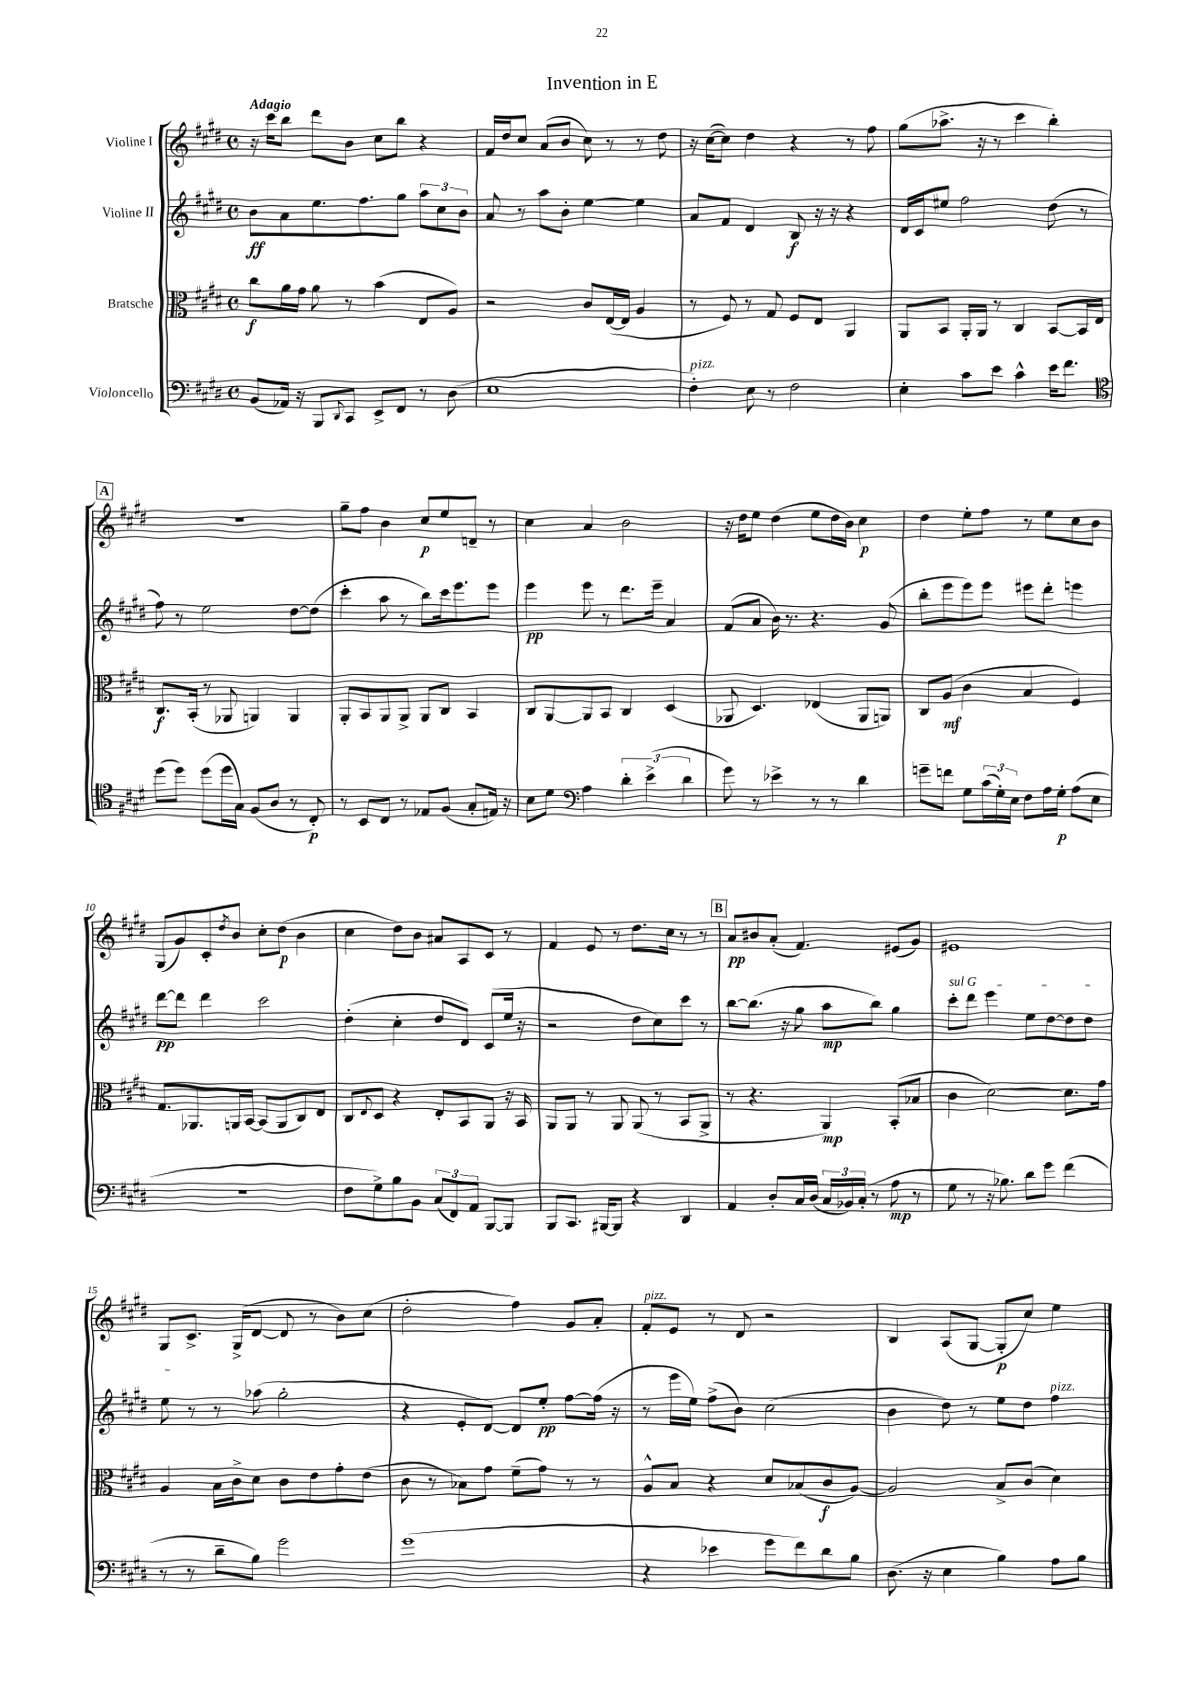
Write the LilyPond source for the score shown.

\header { title = "Invention in E" }
<<
\new StaffGroup <<
\new Staff = "s0" \with { instrumentName = "Violine I" } {
    \clef treble \key e \major \defaultTimeSignature \time 4/4 \tempo "Adagio"
    r16 cis'''16 b''8 dis'''8 b'8 cis''8 b''8 r4 |
    fis'16 dis''16 cis''8 a'8( b'8 cis''8) r8 r8 dis''8 |
    r16 cis''16~( cis''8) dis''4 r4 r8 fis''8 |
    gis''8( aes''8.-> r16 r8 cis'''4 b''4-.) |
    \mark \markup { \box "A" } R1 |
    gis''8-- fis''8 b'4 cis''8\p e''8 d'8-- r8 |
    cis''4 a'4 b'2 |
    r16 dis''16 e''8 dis''4( e''8 dis''16 b'16) cis''4\p |
    dis''4 e''8-. fis''8 r8 e''8 cis''8 b'8 |
    gis8( gis'8) cis'8-. \acciaccatura { dis''8 } b'8 cis''8-. dis''8\p( b'4 |
    cis''4 dis''8) b'8 ais'8 a8 cis'8 r8 |
    fis'4 e'8 r8 dis''8. cis''16 r8 r8 |
    \mark \markup { \box "B" } a'8\pp bis'8 a'8-.( fis'4.) eis'8( gis'8) |
    eis'1 |
    gis8 cis'8.-> gis16->( dis'8~ dis'8 r8 b'8) cis''8( |
    dis''2-. fis''4) gis'8 a'8-. |
    fis'8-.^\markup { \italic "pizz." } e'8 r8 dis'8 r2 |
    b4 a8( gis8~ gis8-.\p cis''8) e''4 \bar "|." |
}
\new Staff = "s1" \with { instrumentName = "Violine II" } {
    \clef treble \key e \major \defaultTimeSignature \time 4/4
    b'8\ff a'8 e''8. fis''8. gis''8 \tuplet 3/2 { a''8 cis''8 b'8 } |
    a'8 r8 a''8 b'8-. e''4~ e''4 |
    a'8 fis'8 dis'4 b8\f r16 r16 r4 |
    dis'16 cis'16 eis''8 fis''2 dis''8( r8 |
    \mark \markup { \box "A" } fis''8) r8 e''2 dis''8~ dis''8( |
    cis'''4-. a''8 r8 b''8) cis'''16 e'''8. e'''8 |
    e'''4\pp e'''8 r8 dis'''8. e'''16-- a'4 |
    fis'8( a'8 b'16) r8. r4. gis'8( |
    b''8-. e'''8 e'''8) e'''8 eis'''8 dis'''8-. e'''4 |
    dis'''8~\pp dis'''8 dis'''4 cis'''2 |
    dis''4-.( cis''4-. dis''8 dis'8) cis'8( e''16 r16 |
    r2 dis''8 cis''8) cis'''8 r8 |
    \mark \markup { \box "B" } b''8~ b''8.( r16 gis''8 a''8\mp b''8) gis''4 |
    \once \override TextSpanner.bound-details.left.text = \markup { \italic "sul G" } cis'''8-.\startTextSpan dis'''8 e'''4 e''8 dis''8~ dis''8 dis''8 |
    e''8\stopTextSpan r8 r8 aes''8( gis''2-. |
    r4 e'8-. dis'8~) dis'8 e''8-.\pp fis''8~ fis''16( r16 |
    r8 e'''16 e''16) fis''8->( b'8) cis''2( |
    b'4 dis''8) r8 e''8 dis''8 fis''4^\markup { \italic "pizz." } \bar "|." |
}
\new Staff = "s2" \with { instrumentName = "Bratsche" } {
    \clef alto \key e \major \defaultTimeSignature \time 4/4
    cis''8\f a'16 gis'16 a'8 r8 b'4( e8 a8) |
    r2 cis'8 e16~( e16 a4 |
    r8 fis8) r8 gis8 fis8 e8 a,4 |
    a,8 b,8 a,16-. a,16 r8 cis4 b,8~ b,16 e16 |
    \mark \markup { \box "A" } cis8.\f b,16-.( r8 aes,8 a,4) a,4 |
    a,8-. b,8 a,8 a,8-> a,8 cis8 b,4 |
    cis8 a,8~ a,8 b,8 cis4 dis4( |
    aes,8 dis4.) ees4( aes,8 a,8) |
    cis8 a8\mf( cis'4 b4 fis4) |
    gis8. aes,8. a,16 b,16~ b,8( a,8 cis8) e8 |
    cis8 \appoggiatura { e8 } dis8 r4 e8-. b,8 a,8 r16 b,16 |
    a,8 a,8 r8 a,8 a,8( r8 b,8 a,8-> |
    \mark \markup { \box "B" } r8 r4. a,4\mp) b,8-.( bes8 |
    cis'4 dis'2~) dis'8. gis'16 |
    a4 b16 cis'16-> dis'8 cis'8 e'8 gis'8-. e'8( |
    cis'8 r8 bes8) gis'8 fis'8--( gis'8) r8 r8 |
    a8-^ b8 r4 dis'8 bes8( cis'8\f a8~) |
    a2 b8-> cis'8( dis'4) \bar "|." |
}
\new Staff = "s3" \with { instrumentName = "Violoncello" } {
    \clef bass \key e \major \defaultTimeSignature \time 4/4
    b,8( aes,16) r16 b,,8 \appoggiatura { dis,8 } cis,8 e,8-> fis,8 r8 dis8( |
    e1 |
    fis4-.^\markup { \italic "pizz." }) e8 r8 fis2 |
    e4-. cis'8 e'8 cis'4-^ e'16 fis'8. |
    \mark \markup { \box "A" } \clef tenor dis''8( dis''8) dis''8( dis''16 gis16) fis8( a8 r8 cis8-.\p) |
    r8 b,8 cis8 r8 ees8 fis8( gis8-. e16) r16 |
    b8 dis'8 \clef bass a4 \tuplet 3/2 { dis'4-. e'4->( dis'4 } |
    gis'8) r8 ees'4-> r8 r8 dis'4 |
    g'8-- f'8 gis8 \tuplet 3/2 { cis'16( gis16-.) e16 } fis8 a16 gis16-.\p a8( e8 |
    R1 |
    fis8 gis8->) b8 b,8 \tuplet 3/2 { cis8( fis,8) a,8 } b,,8~ b,,8 |
    b,,8 cis,8. bis,,16~ bis,,8 r4 dis,4 |
    \mark \markup { \box "B" } a,4 dis8-. cis16 dis16( \tuplet 3/2 { cis16 bes,16) cis16-.( } r8 a8\mp r8 |
    gis8 r8 r16 bes8.) dis'8 gis'8 fis'4( |
    r8 r8 dis'8-- b8) gis'2 |
    gis'1( |
    r4 ees'4 gis'8 fis'8) dis'8 b8 |
    dis8.( r16 e4 b4) a8 b8 \bar "|." |
}
>>
>>
